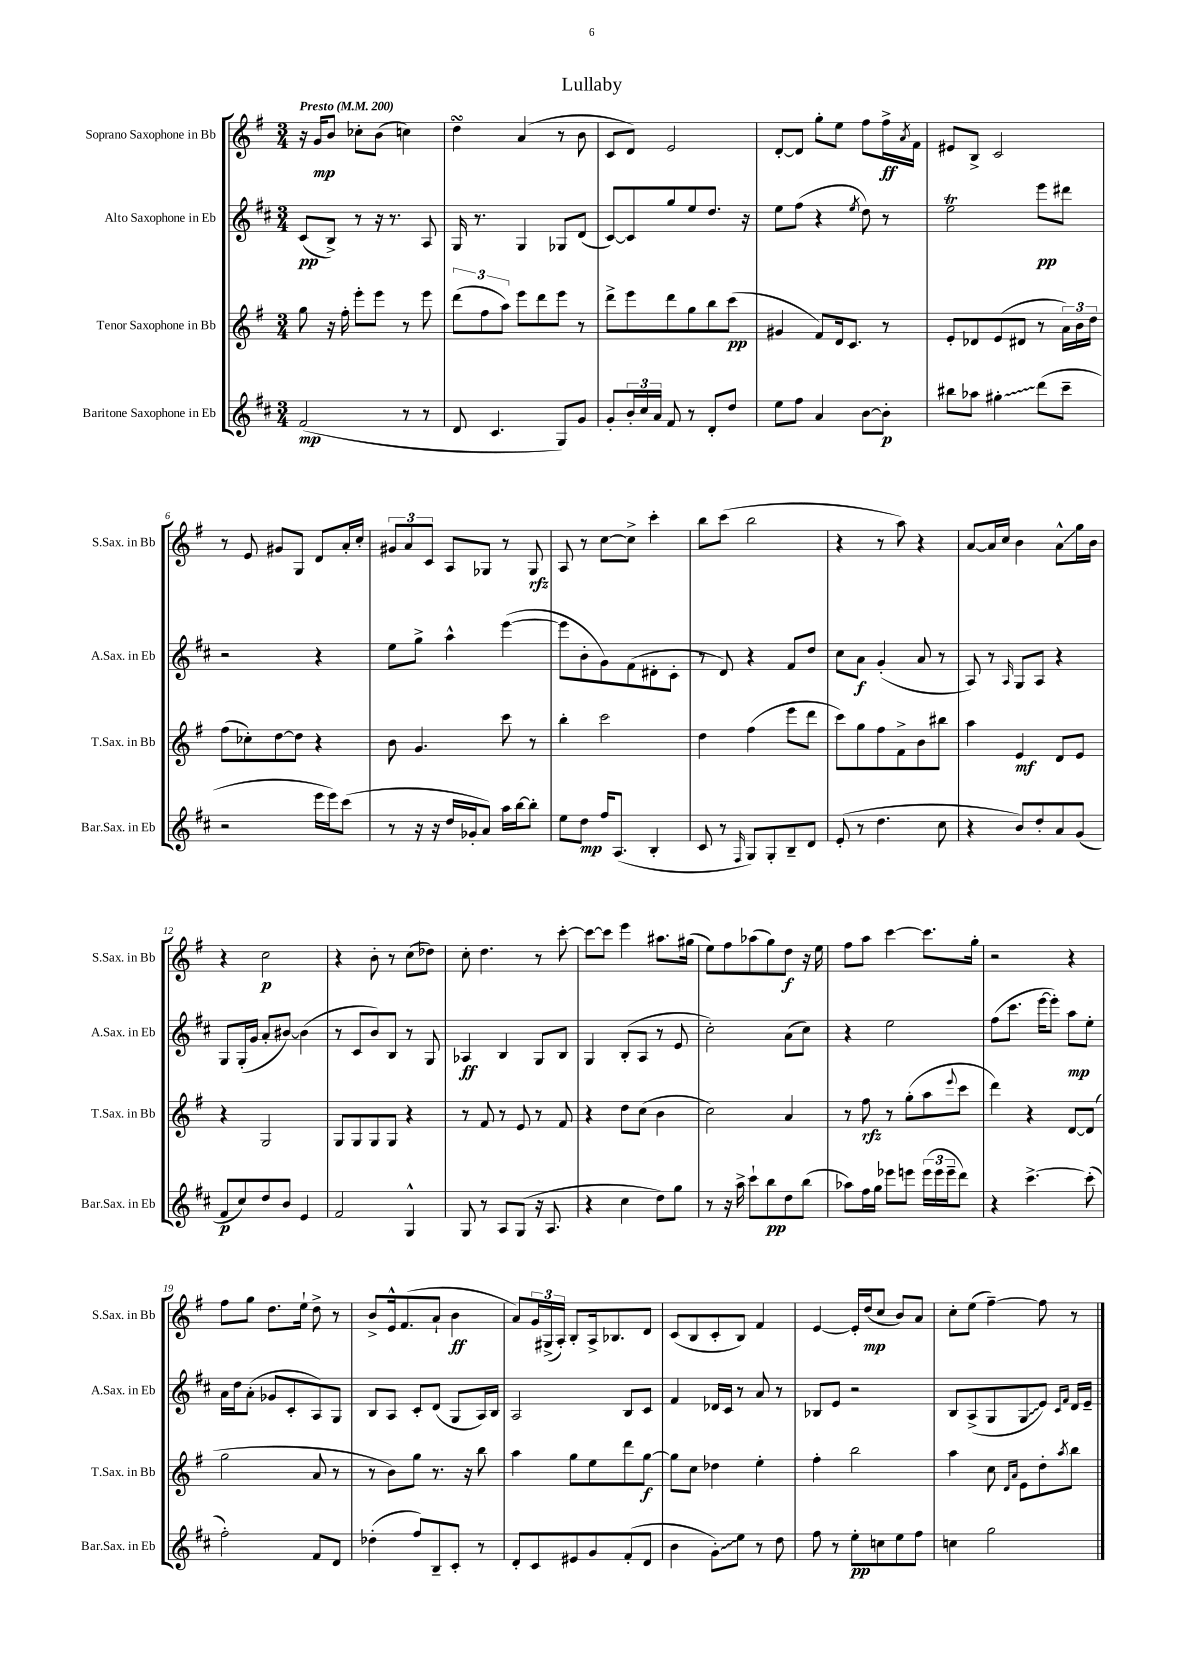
\header { title = "Lullaby" }
<<
\new StaffGroup <<
\new Staff = "s0" \with { instrumentName = "Soprano Saxophone in Bb" shortInstrumentName = "S.Sax. in Bb" } {
    \clef treble \key g \major \numericTimeSignature \time 3/4 \tempo "Presto" 4 = 200
    r16 g'16\mp b'8 ces''8-. b'8( c''4) |
    d''4\turn a'4( r8 b'8 |
    c'8 d'8) e'2 |
    d'8~-. d'8 g''8-. e''8 fis''8 fis''16->\ff \acciaccatura { a'8 } fis'16 |
    eis'8 b8-> c'2 |
    r8 e'8 gis'8 g8 d'8 a'16-. c''16-. |
    \tuplet 3/2 { gis'8 a'8 c'8 } a8 ges8 r8 ges8\rfz |
    a8 r8 c''8~ c''8-> c'''4-. |
    b''8 c'''8( b''2 |
    r4 r8 a''8) r4 |
    a'8~ a'16 c''16 b'4 a'8-^\glissando g''16 b'16 |
    r4 c''2\p |
    r4 b'8-. r8 c''8( des''8) |
    c''8-. d''4. r8 c'''8~-. |
    c'''8~ c'''8 e'''4 ais''8. gis''16( |
    e''8) fis''8 aes''8( g''8) d''8\f r16 e''16 |
    fis''8 a''8 c'''4~ c'''8. g''16-. |
    r2 r4 |
    fis''8 g''8 d''8. e''16-! d''8-> r8 |
    b'8-> e'16-^ fis'8.( a'8-! b'4\ff |
    a'8) \tuplet 3/2 { g'16 gis16->( a16-.) } b8-. a16-> bes8. d'8 |
    c'8( b8 c'8-. b8) fis'4 |
    e'4~ e'16-. d''16\mp( c''8 b'8) a'8 |
    c''8-. e''8( fis''4~--) fis''8 r8 \bar "|." |
}
\new Staff = "s1" \with { instrumentName = "Alto Saxophone in Eb" shortInstrumentName = "A.Sax. in Eb" } {
    \clef treble \key d \major \numericTimeSignature \time 3/4
    cis'8\pp( b8->) r8 r16 r8. a8 |
    g16 r8. g4 ges8 d'8( |
    cis'8~) cis'8 g''8 e''8 d''8. r16 |
    e''8 fis''8( r4 \acciaccatura { e''8 } d''8) r8 |
    e''2\trill e'''8\pp dis'''8 |
    r2 r4 |
    e''8 g''8-> a''4-^ e'''4~( |
    e'''8 b'8-. g'8) fis'8( dis'8-. cis'8-. |
    r8 d'8) r4 fis'8 d''8 |
    cis''8 a'8\f g'4-.( a'8 r8 |
    a8) r8 \grace { a16 } g8 a8 r4 |
    g8 g16-.( g'16 a'8-. bis'8~) bis'4( |
    r8 cis'8 b'8) b8 r8 g8 |
    aes4\ff b4 g8 b8 |
    g4 b8-.( a8 r8 e'8 |
    cis''2-.) a'8( cis''8) |
    r4 e''2 |
    fis''8( cis'''8. e'''16~ e'''8-.) a''8\mp e''8-. |
    a'16 d''16 a'8-.( ges'8 cis'8-. a8) g8 |
    b8 a8 cis'8-. d'8( g8 a16) b16 |
    a2 b8 cis'8 |
    fis'4 des'16 cis'16 r8 a'8 r8 |
    bes8 e'8 r2 |
    b8 a8->( g8 \once \override Glissando.style = #'zigzag g8\glissando e'8) \grace { cis'16 fis'16 } d'16 e'16-- \bar "|." |
}
\new Staff = "s2" \with { instrumentName = "Tenor Saxophone in Bb" shortInstrumentName = "T.Sax. in Bb" } {
    \clef treble \key g \major \numericTimeSignature \time 3/4
    g''8 r16 fis''16-. e'''8-. e'''8 r8 e'''8 |
    \tuplet 3/2 { d'''8( fis''8 a''8) } e'''8 d'''8 e'''8 r8 |
    d'''8-> e'''8 d'''8 g''8 b''8 c'''8\pp( |
    gis'4 fis'8) d'16 c'8. r8 |
    e'8-. des'8 e'8( dis'8 r8 \tuplet 3/2 { a'16) b'16 d''16 } |
    fis''8( ces''8-.) d''8~ d''8 r4 |
    b'8 g'4. c'''8 r8 |
    b''4-. c'''2 |
    d''4 fis''4( e'''8 d'''8 |
    c'''8) g''8 fis''8 fis'8-> b'8 bis''8 |
    a''4 e'4\mf d'8 e'8 |
    r4 g2 |
    g8 g8 g8 g8 r4 |
    r8 fis'8 r8 e'8 r8 fis'8 |
    r4 d''8 c''8( b'4 |
    c''2) a'4 |
    r8 fis''8\rfz r8 g''8-.( a''8 \appoggiatura { e'''8 } c'''8 |
    d'''4) r4 d'8~ d'8( |
    g''2 a'8 r8 |
    r8 b'8) g''8 r8. r16 b''8 |
    a''4 g''8 e''8 d'''8 g''8~\f |
    g''8 c''8 des''4 e''4-. |
    fis''4-. b''2 |
    a''4 c''8 \grace { d'16 a'16 } e'8 d''8-. \acciaccatura { a''8 } b''8 \bar "|." |
}
\new Staff = "s3" \with { instrumentName = "Baritone Saxophone in Eb" shortInstrumentName = "Bar.Sax. in Eb" } {
    \clef treble \key d \major \numericTimeSignature \time 3/4
    fis'2\mp( r8 r8 |
    d'8 cis'4. g8) g'8 |
    g'8-. \tuplet 3/2 { b'16-. cis''16 a'16 } fis'8 r8 d'8-. d''8 |
    e''8 fis''8 a'4 b'8~ b'8-.\p |
    bis''8 aes''8 \once \override Glissando.style = #'zigzag gis''4-.\glissando d'''8( cis'''8-- |
    r2 e'''16 e'''16) cis'''8( |
    r8 r16 r16 d''16 ges'16-. a'8) a''16 b''16~ b''8-. |
    e''8 d''8\mp fis''16 a8.( b4-. |
    cis'8 r8 \grace { fis16 } g8) g8-. b8-- d'8 |
    e'8-.( r8 d''4. cis''8 |
    r4 b'8) d''8-. a'8 g'8( |
    fis'8\p cis''8) d''8 b'8 e'4 |
    fis'2 g4-^ |
    g8 r8 a8 g8( r16 a8. |
    r4 cis''4 d''8) g''8 |
    r8 r16 a''16-> cis'''8-! b''8\pp d''8 b''8( |
    aes''8) fis''16 g''16 ees'''8 e'''8 \tuplet 3/2 { e'''16( e'''16 e'''16-- } d'''8) |
    r4 cis'''4.~-> cis'''8-.( |
    fis''2-.) fis'8 d'8 |
    des''4-.( fis''8) b8-- cis'8-. r8 |
    d'8-. cis'8 eis'8 g'8 fis'8-.( d'8 |
    b'4 \once \override Glissando.style = #'zigzag g'8-.\glissando) e''8 r8 d''8 |
    fis''8 r8 e''8-.\pp c''8 e''8 fis''8 |
    c''4 g''2 \bar "|." |
}
>>
>>
